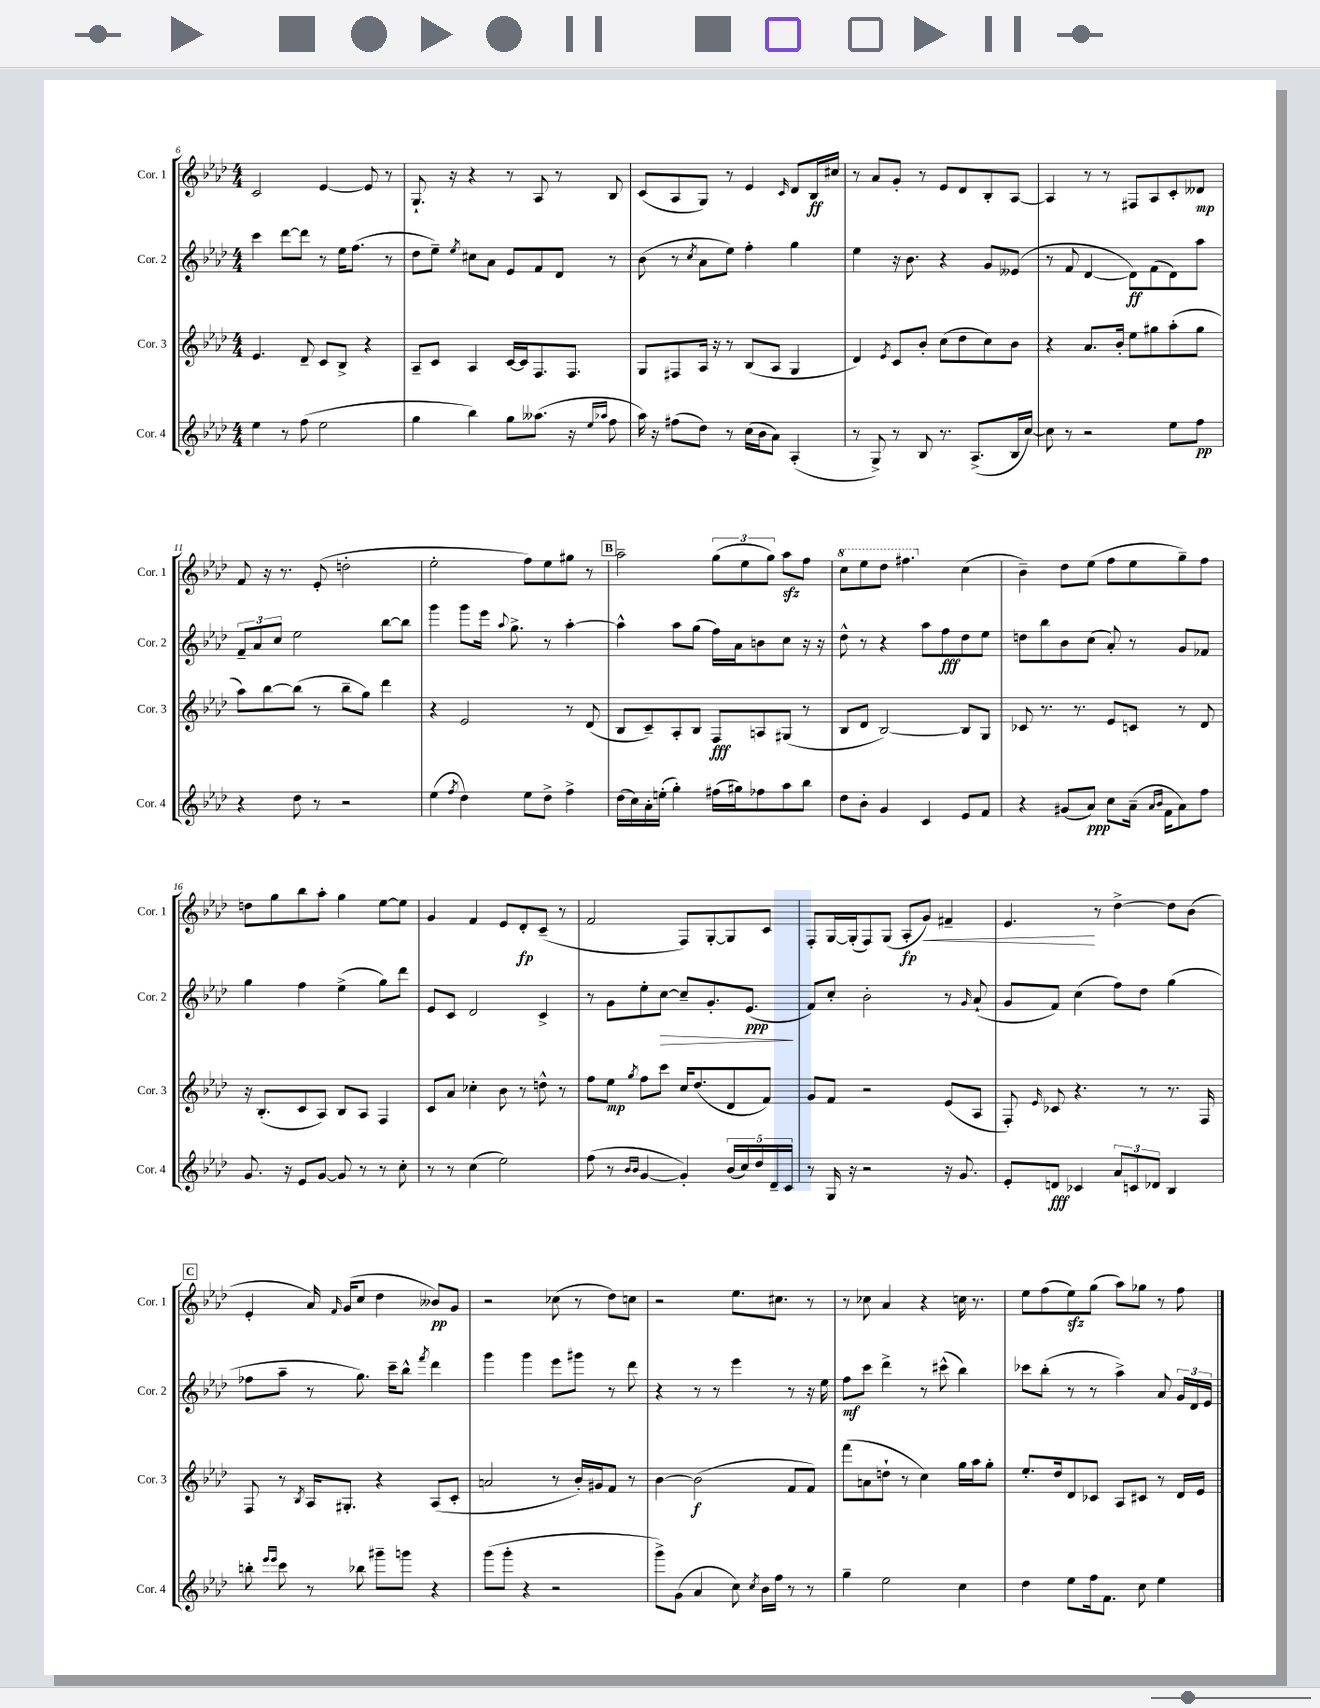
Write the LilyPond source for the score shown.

<<
\new StaffGroup <<
\new Staff = "s0" \with { instrumentName = "Cor. 1" shortInstrumentName = "Cor. 1" } {
    \clef treble \key aes \major \numericTimeSignature \time 4/4
    \autoBeamOff c'2 ees'4~ ees'8 r8 |
    g8.-! r16 r4 r8 aes8 r8 bes8 |
    c'8[( aes8 g8]) r8 ees'4 \grace { c'16 } des'8[ bes16\ff cis''16] |
    r8 aes'8[ g'8]-. r8 ees'8[ des'8 bes8-. aes8]~ |
    aes4 r8 r8 fis8[ aes8 c'8-. deses'8]\mp |
    f'8 r16 r8. ees'8-.( d''2-. |
    ees''2-. f''8[) ees''8 gis''8] r8 |
    \mark \markup { \box "B" } aes''2-- \tuplet 3/2 { g''8[( ees''8 g''8]) } aes''8[\sfz f''8] |
    \ottava #1 c'''8[ ees'''8 des'''8] fis'''4. \ottava #0 c''4( |
    bes'4--) des''8[ ees''8]( f''8[ ees''8 g''8--) f''8] |
    d''8[ g''8 bes''8 aes''8]-. g''4 ees''8[~ ees''8] |
    g'4 f'4 ees'8[ des'8-.\fp c'8]--( r8 |
    f'2 f8[) g8~-. g8 c'8] |
    f8[-. g16~ g16-.( f8) g8]( aes8[-.\fp g'8]\<) fis'4-- |
    ees'4.\! r8 des''4~-> des''8[ bes'8]( |
    \mark \markup { \box "C" } ees'4-. aes'16) \grace { f'16 } g'16[( c''8] des''4 beses'8[\pp) g'8] |
    r2 ces''8( r8 des''8[) c''8] |
    r2 ees''8.[ cis''8.] r8 |
    r8 ces''8 aes'4 r4 c''16 r8. |
    ees''8[ f''8( ees''8\sfz) g''8]( aes''8[) ges''8] r8 f''8 \bar "|." |
}
\new Staff = "s1" \with { instrumentName = "Cor. 2" shortInstrumentName = "Cor. 2" } {
    \clef treble \key aes \major \numericTimeSignature \time 4/4
    \autoBeamOff c'''4 des'''8[~ des'''8] r8 ees''16[ f''8.]( r8 |
    des''8[ ees''8]--) \acciaccatura { ees''8 } cis''8[ aes'8] ees'8[ f'8 des'8] r8 |
    bes'8( r8 \acciaccatura { c''8 } aes'8[ ees''8]) f''4-. g''4 |
    ees''4 r16 bes'8. r4 g'8[ eeses'8]( |
    r8 f'8 des'4~ des'8[\ff) f'8( des'8) aes''8] |
    \tuplet 3/2 { f'8[-- aes'8 c''8] } ees''2 bes''8[~ bes''8] |
    g'''4 g'''8[ ees'''16] \appoggiatura { aes''8 } g''8.-> r8 aes''4~-. |
    \mark \markup { \box "B" } aes''4-^ aes''8[ g''8]( f''16[) aes'16 b'8 c''8] r16 r16 |
    des''8-^ r8 r4 aes''8[ f''8\fff des''8 ees''8] |
    d''8[ bes''8 bes'8 c''8]( aes'8-.) r8 g'8[ fes'8] |
    g''4 f''4 ees''4->( g''8[) des'''8] |
    ees'8[ c'8] des'2 c'4-> |
    r8 g'8[ ees''8-. c''8]~\> c''8[-- g'8.-. ees'8.]\ppp\!( |
    f'8[) c''8]-. bes'2-. r8 \grace { g'16 } aes'8-!( |
    g'8[ f'8]) c''4( f''8[) des''8] g''4( |
    \mark \markup { \box "C" } fes''8[ aes''8]-- r8 g''8.) c'''16[-- bes''8]-^ \acciaccatura { f'''8 } des'''4 |
    g'''4 g'''4 ees'''8[ gis'''8] r8 des'''8 |
    r4 r8 r8 ees'''4 r8 r16 ees''16 |
    f''8[\mf c'''8] des'''4-> r8 cis'''8-^( bes''4) |
    ces'''8[ bes''8]-.( r8 r8 aes''4->) aes'8 \tuplet 3/2 { g'16[ des'16 ees'16] } \bar "|." |
}
\new Staff = "s2" \with { instrumentName = "Cor. 3" shortInstrumentName = "Cor. 3" } {
    \clef treble \key aes \major \numericTimeSignature \time 4/4
    \autoBeamOff ees'4. des'8-- c'8[ bes8]-> r4 |
    aes8[-- c'8] aes4 c'16[~ c'16 f8. f8.] |
    g8[ fis8 aes16] r16 r8 bes8[( aes8] g4 |
    des'4) \acciaccatura { ees'8 } c'8[ bes'8]-. c''8[( des''8 c''8) bes'8] |
    r4 aes'8.[ bes'16]-. ees''8[ gis''8 aes''8-.( gis''8] |
    aes''8[) bes''8~ bes''8]( r8 bes''8[-- g''8]) des'''4 |
    r4 ees'2 r8 des'8( |
    \mark \markup { \box "B" } bes8[ c'8--) aes8-. bes8] f8[\fff a8 gis8]( r8 |
    bes8[ des'8] bes2~) bes8[ g8] |
    ces'8 r8. r8. ees'8[ c'8] r8 des'8 |
    r16 bes8.[-.( c'8 aes8]) bes8[ aes8] f4 |
    c'8[ aes'8] ces''4-. bes'8 r8 d''8-^ r8 |
    f''8[ ees''8]\mp \acciaccatura { g''8 } f''8[ c'''8] c''16[ des''8.( des'8 f'8]) |
    g'8[ f'8] r2 ees'8[( aes8] |
    f8-.) \grace { ees'16 } ces'8 r4. r8 r8. f16 |
    \mark \markup { \box "C" } f8 r8 \acciaccatura { bes8 } aes16[ gis8.]-. r4 aes8[( c'8]-. |
    a'2 r8 bes'16[-.) gis'16 f'8] r8 |
    bes'4~ bes'2\f( f'8[ f'8]) |
    f'''8[( a'8 d''8]-! r8 c''4) g''16[ aes''16 g''8]-. |
    ees''8.[-. des''16 des'8 ces'8] aes8[ cis'8] r8 des'16[ ees'16] \bar "|." |
}
\new Staff = "s3" \with { instrumentName = "Cor. 4" shortInstrumentName = "Cor. 4" } {
    \clef treble \key aes \major \numericTimeSignature \time 4/4
    \autoBeamOff ees''4 r8 f''8( ees''2 |
    g''4 bes''4) g''8[ aeses''8.]( r16 \grace { ees''16[ aes''16] } f''8 |
    aes''16) r16 fis''8[( des''8]) r8 c''16[( bes'16 aes'8]) aes4-.( |
    r8 g8->) r8 bes8 r8. aes8.[->( bes16 c''16]~) |
    c''8 r8 r2 ees''8[ f''8]\pp |
    r4 des''8 r8 r2 |
    ees''4( \acciaccatura { f''8 } des''4) ees''8[ des''8]-> f''4-> |
    \mark \markup { \box "B" } des''16[( c''16) aes'16-. e''16]-.( g''4-.) fis''16[( gis''16) fes''8 aes''8 bes''8] |
    des''8[ bes'8]-. g'4 c'4 ees'8[ f'8] |
    r4 gis'8[( aes'8]\ppp) c''8[ aes'16]--( \grace { aes'16[ bes'16] } f'16[ aes'8) f''8] |
    g'8. r16 ees'8[ g'8]~ g'8 r8 r8 c''8-. |
    r8 r8 c''4( ees''2) |
    f''8( r8 \grace { bes'16[ bes'16] } g'4~ g'4-.) \tuplet 5/4 { bes'16[( c''16) des''16 des'16-- c'16] } |
    r8 g16 r16 r2 r16 g'8. |
    ees'8[-. d'8]\fff ces'4 \tuplet 3/2 { aes'8[ c'8 des'8] } bes4 |
    \mark \markup { \box "C" } b''8-. \grace { ees'''16[ ees'''16] } c'''8 r8 bes''8 gis'''8[-- g'''8] r4 |
    g'''8[( g'''8]-. r4 r2 |
    g'''8[->) g'8]( aes'4 c''8) \acciaccatura { c''8 } bes'16[ f''16] r8 r8 |
    g''4-- ees''2 c''4 |
    des''4 ees''8[ f''16 f'8.] c''8 ees''4 \bar "|." |
}
>>
>>
\layout { \context { \Score currentBarNumber = #6 } }
